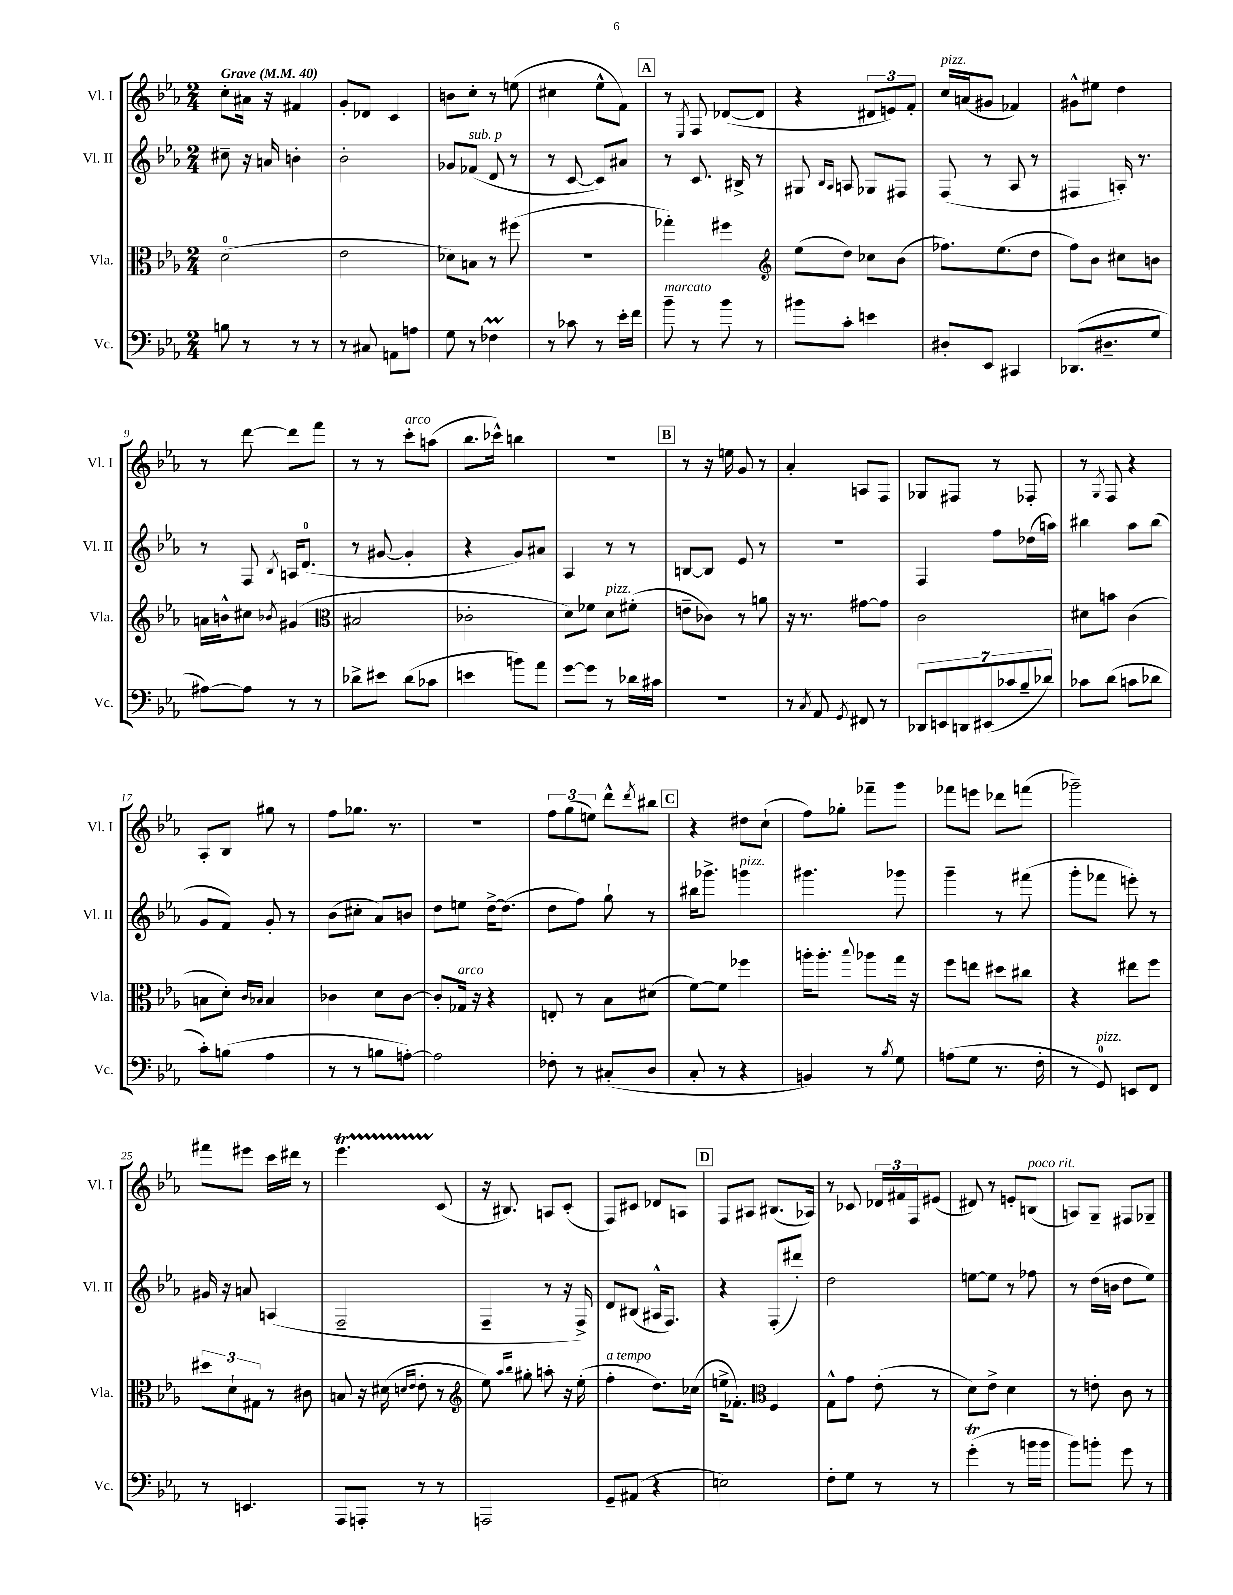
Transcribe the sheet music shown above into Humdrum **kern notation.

**kern	**kern	**kern	**kern
*part4	*part3	*part2	*part1
*staff4	*staff3	*staff2	*staff1
*I"Vc.	*I"Vla.	*I"Vl. II	*I"Vl. I
*I'Vc.	*I'Vla.	*I'Vl. II	*I'Vl. I
*clefF4	*clefC3	*clefG2	*clefG2
*k[b-e-a-]	*k[b-e-a-]	*k[b-e-a-]	*k[b-e-a-]
*M2/4	*M2/4	*M2/4	*M2/4
*MM40	*MM40	*MM40	*MM40
=1	=1	=1	=1
!	!	!	!LO:TX:a:B:t=Grave
8Bn\	(2d\	8cc#X~\	8cc'\L
8r	.	16r	16a#X\Jk
.	.	16an/	16r
8r	.	4bn'\	4f#X/
8r	.	.	.
=2	=2	=2	=2
8r	2e-\	2b-'\	8g'/L
8C#X/	.	.	8d-X/J
8AAn\L	.	.	4c/
8An\J	.	.	.
=3	=3	=3	=3
8G\	8d-X\L)	8g-X/L	8bn\L
!	!	!LO:TX:a:i:t=sub. p	!
8r	8Bn\J	(8f-X/J	8cc'\J
4F-XM\	8r	8d/	8r
.	(8ff#X\	8r	(8een\
=4	=4	=4	=4
8r	2r	8r	4cc#X\
8c-X\	.	[8c/	.
8r	.	8c/L])	8ee-^^\L
16e-'\LL	.	8a#X/J	8f\J)
16f\JJ	.	.	.
!!LO:REH:place=s1:t=A
=5	=5	=5	=5
!LO:TX:a:i:t=marcato	!	!	!
8b-~\	4gg-X'\)	8r	8r
.	.	.	8qE-/
8r	.	8.c/	8F/
8b-\	4ff#X\	.	([8d-X/L
.	.	16B#X^/	.
8r	.	8r	8d-/J]
=6	=6	=6	=6
*	*clefG2	*	*
8b#X\L	(8ee-\L	8G#X/	4r
.	.	16qqB-/LL	.
.	.	16qqA-/JJ	.
8c'\J	8dd\J)	8An/	.
4en\	8cc-X\L	8G-X/L	12d#X/L
.	.	.	12en/)
.	(8b-\J	8F#X/J	.
.	.	.	12f'/J
=7	=7	=7	=7
!	!	!	!LO:TX:a:i:t=pizz.
8D#X'/L	8.ff-X\L)	(8F/	16cc/LL
.	.	.	(16an/J
8EE-/J	.	8r	8g#X/J
.	(8.ee-\	.	.
4CC#X/	.	8A-/	4f-X/)
.	8dd\J	8r	.
=8	=8	=8	=8
(8.DD-X/L	8ff\L)	4F#X/	8g#X^^\L
.	8b-\J	.	8ee#X\J
8.D#X~/	.	.	.
.	8cc#X\L	16An'/)	4dd\
.	.	8.r	.
8G/J	8bn\J	.	.
!!LO:LB:g=z
=9	=9	=9	=9
[8A#X\L)	16an\LL	8r	8r
.	16bn^^\J	.	.
8A#\J]	8cc#X\J	8F/	[8ddd\
.	8qb-X/	8qB-/	.
8r	(4g#X/	16An/KL	8ddd\L]
.	.	(8.d/J	.
8r	.	.	8fff\J
=10	=10	=10	=10
*	*clefC3	*	*
8d-X^\L	2B#X/	8r	8r
8e#X\J	.	[8g#X/	8r
!	!	!	!LO:TX:a:i:t=arco
(8d-\L	.	4g#'/]	8ccc'\L
8c-X\J	.	.	(8aan\J
=11	=11	=11	=11
4en\	2c-X'\	4r	8.bb-\L
.	.	.	16ccc-X^^\Jk)
8bn\L)	.	8g/L)	4bbn\
8a-\J	.	8a#X/J	.
=12	=12	=12	=12
[8g\L	8d\L)	4A-/	2r
8g\J]	8f-X\J	.	.
!	!LO:TX:a:i:t=pizz.	!	!
8r	8d\L	8r	.
16d-X\LL	(8f#X'\J	8r	.
16c#X\JJ	.	.	.
!!LO:REH:place=s1:t=B
=13	=13	=13	=13
2r	8en~\L	[8Bn/L	8r
.	8c-X\J)	8B/J]	16r
.	.	.	16een\
.	8r	8e-/	8g/
.	8an\	8r	8r
=14	=14	=14	=14
8r	16r	2r	4a-'/
.	8.r	.	.
8qC/	.	.	.
8AA-/	.	.	.
8qGG/	.	.	.
8FF#X/	[8g#X\L	.	8An/L
8r	8g#\J]	.	8F/J
=15	=15	=15	=15
14DD-X/L	2c\	4F/	8G-X/L
14EEn/	.	.	.
.	.	.	8F#X/J
14DDn/	.	.	.
(14EE#X/	.	.	.
.	.	8ff\L	8r
14c-X/	.	.	.
14B-~/	.	.	.
.	.	(16dd-X\L	8F-X'/
14d-X/J)	.	.	.
.	.	16aan\JJ)	.
=16	=16	=16	=16
8c-X\L	8d#X\L	4bb#X\	8r
.	.	.	8qG/
(8d\J	8bn\J	.	8F/
8cn\L	(4c\	8aa-\L	4r
8d-X\J	.	(8bb#\J	.
!!LO:LB:g=z
=17	=17	=17	=17
8c'\L)	8Bn\L	8g/L	8A-'/L
(8Bn\J	8d'\J)	8f/J)	8B-/J
.	16qqc/LL	.	.
.	16qqB-X/JJ	.	.
4A-\	4B-/	8g'/	8gg#X\
.	.	8r	8r
=18	=18	=18	=18
8r	4c-X\	(8b-\L	8ff\L
8r	.	8cc#X'\J	8.gg-X\J
8Bn\L	8d\L	8a-/L)	.
.	.	.	8.r
[8An'\J)	[8c-\J	8bn/J	.
=19	=19	=19	=19
2A\]	8c-'/L]	8dd\L	2r
!	!LO:TX:a:i:t=arco	!	!
.	16G-X/Jk	8een\J	.
.	16r	.	.
.	4r	[16dd^\KL	.
.	.	(8.dd\J]	.
=20	=20	=20	=20
8F-X'\	8En'/	8dd\L	12ff\L
.	.	.	(12gg\
8r	8r	8ff\J)	.
.	.	.	12een\J)
(8C#X'/L	8B-\L	8gg`\	8ddd^^\L
.	.	.	8qddd/
8D/J	(8d#X\J	8r	8bb#X\J
!!LO:REH:place=s1:t=C
=21	=21	=21	=21
8C'/	[8f\L)	16bb#X\KL	4r
.	.	8.ggg-X^\J	.
8r	8f\J]	.	.
!	!	!LO:TX:a:i:t=pizz.	!
4r	4ff-X\	4gggn\	8dd#X\L
.	.	.	(8cc`\J
=22	=22	=22	=22
4BBn/)	16aan'\KL	4.ggg#X\	8ff\L)
.	8.aa'\J	.	.
.	.	.	8gg-X'\J
.	8qqbb-/	.	.
8r	8aa-X\L	.	8fff-X~\L
8qB-/	.	.	.
8G\	16gg\Jk	8ggg-X\	8ggg\J
.	16r	.	.
=23	=23	=23	=23
(8An\L	8ff\L	4ggg~\	8fff-X\L
8G\J	8een\J	.	8eeen\J
8.r	8dd#X\L	8r	8ddd-X\L
.	8cc#X\J	(8fff#X\	(8fffn\J
16F'\	.	.	.
=24	=24	=24	=24
8r	4r	8ggg'\L	2ggg-X~\)
!LO:TX:a:i:t=pizz.	!	!	!
8GG/)	.	8fff-X\J	.
8EEn/L	8ee#X\L	8eeen'\)	.
8FF/J	8ff\J	8r	.
!!LO:LB:g=z
=25	=25	=25	=25
8r	12dd#X\L	16g#X/	8fff#X\L
.	.	16r	.
.	12d`\	.	.
4.EEn/	.	8an/	8eee#X\J
.	12G#X\J	.	.
.	8r	(4An/	16ccc\LL
.	.	.	16ddd#X\JJ
.	8c#X\	.	8r
=26	=26	=26	=26
8AAA-/L	8Bn/	2F~/	4.eee-T\
8AAAn'/J	16r	.	.
.	(16d#X\	.	.
.	16qqdn/LL	.	.
.	16qqe-/JJ	.	.
8r	8e-'\	.	.
8r	8r	.	(8c/
=27	=27	=27	=27
*	*clefG2	*	*
2AAAn/	8ee-\)	4F~/	16r
.	.	.	8.B#X/)
.	16qqaa-/LL	.	.
.	16qqbb-/JJ	.	.
.	8gg#X'\	.	.
.	8aan'\	8r	8An/L
.	16r	16r	(8c'/J
.	(16ee-'\	16F^/)	.
=28	=28	=28	=28
!	!LO:TX:a:i:t=a tempo	!	!
8GG~/L	4ff'\	8d/L	8F/L)
(8AA#X/J	.	(8B#X/J	8c#X/J
4r	8.dd\L)	16A#X^^/KL	8d-X/L
.	.	8.F/J)	.
.	.	.	8An/J
.	(16cc-X\Jk	.	.
!!LO:REH:place=s1:t=D
=29	=29	=29	=29
2En\)	16een^\KL	4r	8F/L
.	8.f-X'\J)	.	.
.	.	.	8A#X/J
*	*clefC3	*	*
.	4F/	(8F'/L	(8.B#X/L
.	.	8ddd#X'/J)	.
.	.	.	16A-X/Jk)
=30	=30	=30	=30
8F'\L	8G^^\L	2dd\	8r
8G\J	8g\J	.	8c-X/
8r	(8e-'\	.	24d-X/LL
.	.	.	24f#X/
.	.	.	24F/J
8r	8r	.	(8e#X/J
=31	=31	=31	=31
(4gt'\	8d\L)	[8een\L	8d#X/)
.	8e-^\J	8ee\J]	8r
8r	4d\	8r	8en'/L
!	!	!	!LO:TX:a:i:t=poco rit.
16bn\LL	.	8ff-X\	(8Bn/J
16b\JJ	.	.	.
=32	=32	=32	=32
8b-\L)	8r	8r	8An/L)
8bn'\J	8en'\	(16dd\LL	8G~/J
.	.	16bn\JJ	.
8g\	8c\	8dd\L	8F#X/L
8r	8r	8ee-\J)	8G-X~/J
==	==	==	==
*-	*-	*-	*-
